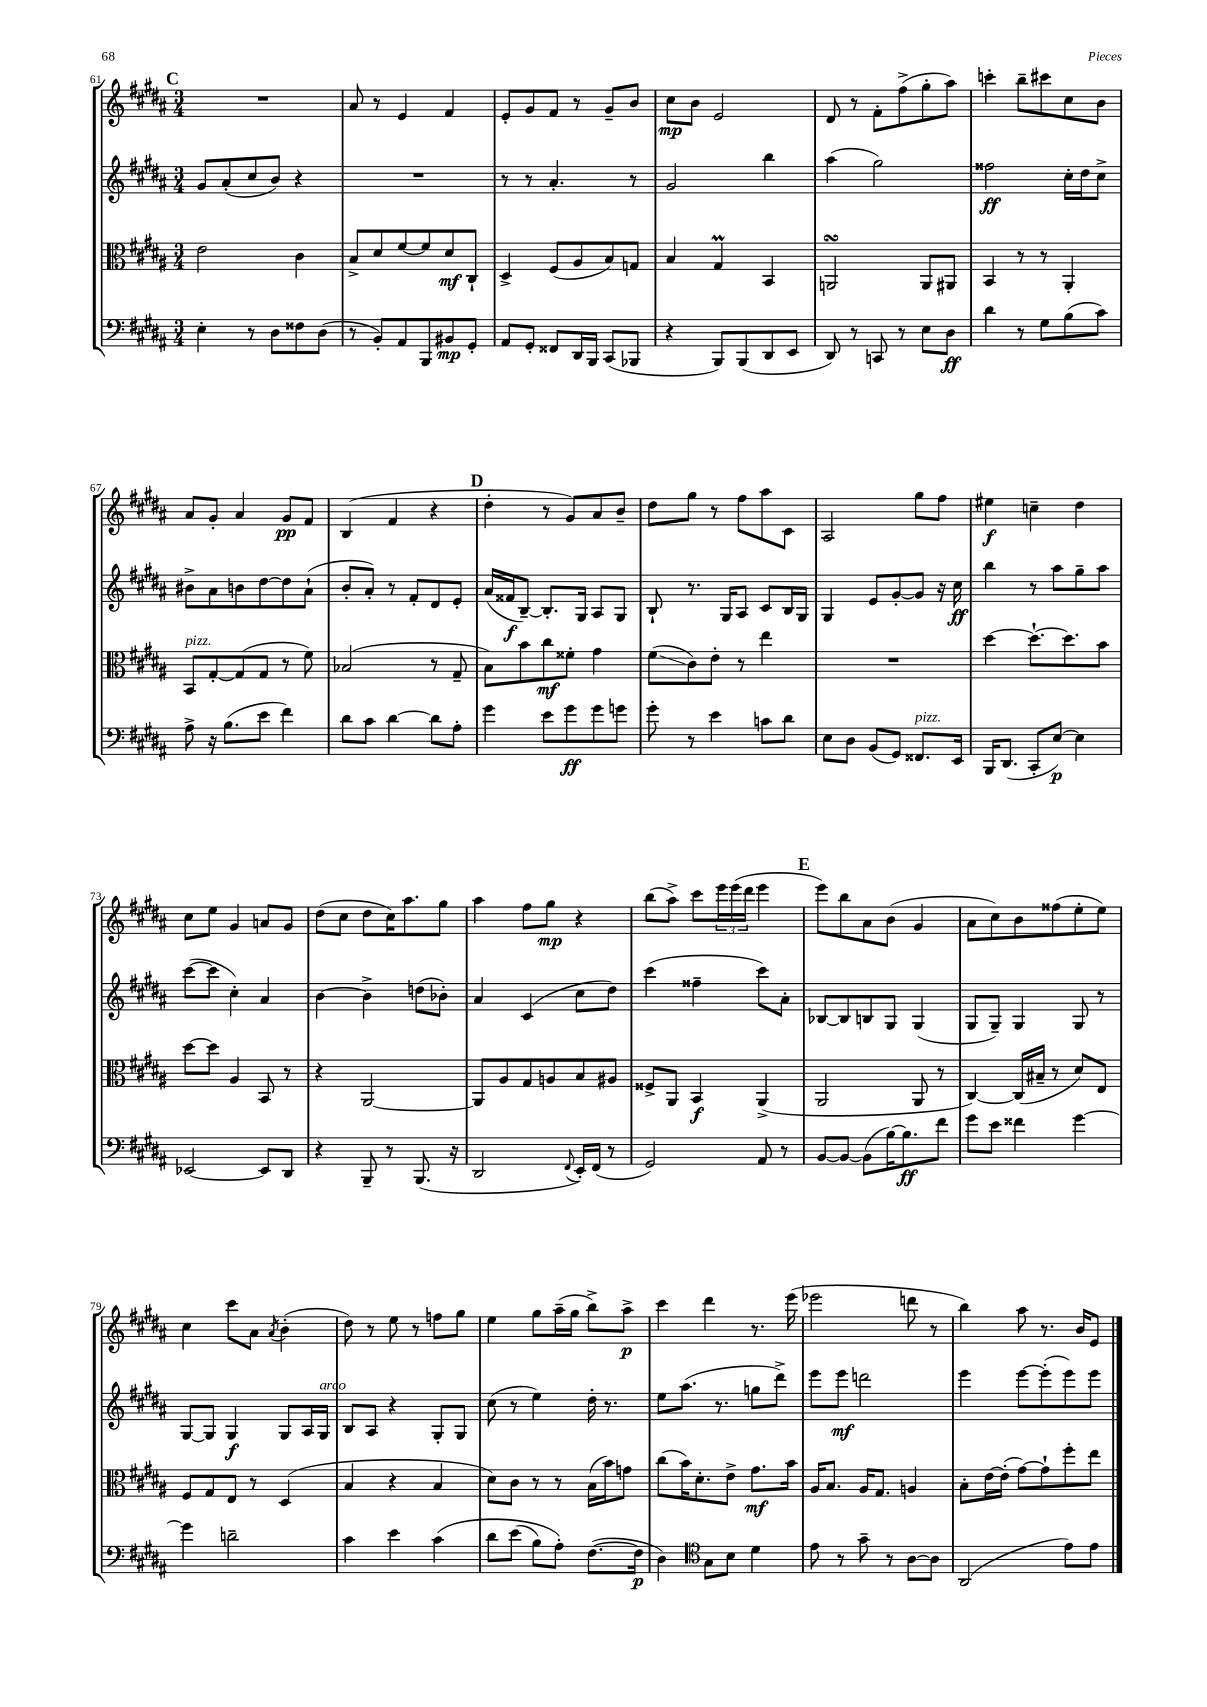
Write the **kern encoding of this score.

**kern	**kern	**kern	**kern
*staff4	*staff3	*staff2	*staff1
*clefF4	*clefC3	*clefG2	*clefG2
*k[f#c#g#d#a#]	*k[f#c#g#d#a#]	*k[f#c#g#d#a#]	*k[f#c#g#d#a#]
*M3/4	*M3/4	*M3/4	*M3/4
4E'	2e	8g#	2.r
.	.	(8a#'	.
8r	.	8cc#	.
8D#	.	8b)	.
8F##	4c#	4r	.
(8D#	.	.	.
=	=	=	=
8r	8B^	2.r	8a#
8BB')	8d#	.	8r
8AA#	[8f#	.	4e
8BBB	8f#]	.	.
8BB#	8d#	.	4f#
8GG#'	8C#`	.	.
=	=	=	=
8AA#	4D#^	8r	8e'
8GG#'	.	8r	8g#
8FF##	(8F#	4.a#'	8f#
16DD#	8A#	.	8r
16BBB	.	.	.
(8CC#	8B)	.	8g#~
8BBB-	8G	8r	8b
=	=	=	=
4r	4B	2g#	8cc#
.	.	.	8b
8BBB)	4G#	.	2e
(8BBB	.	.	.
8DD#	4BB	4bb	.
8EE	.	.	.
=	=	=	=
8DD#)	2AA	(4aa#	8d#
8r	.	.	8r
8CC	.	2gg#)	8f#'
8r	.	.	(8ff#^
8E	8AA	.	8gg#'
8D#	8AA#	.	8aa#)
=	=	=	=
4d#	4BB	2ff##	4ccc'
8r	8r	.	8bb~
8G#	8r	.	8ccc#
(8B	4AA#'	16cc#'	8cc#
.	.	16dd#	.
8c#)	.	8cc#^	8b
=	=	=	=
8A#^	8BB	8b#^	8a#
16r	[8G#'	8a#	8g#'
(8.B	.	.	.
.	(8G#]	8b	4a#
8e	8G#	[8dd#	.
4f#)	8r	8dd#]	8g#
.	8f#)	(8a#`	8f#
=	=	=	=
8d#	(2B-	8b'	(4B
8c#	.	8a#')	.
[4d#	.	8r	4f#
.	.	8f#'	.
8d#]	8r	8d#	4r
8A#'	8G#~	8e'	.
=	=	=	=
4g#	8B)	(16a#	4dd#'
.	.	16f##	.
.	8b	[8B~)	.
8e	8cc#	8.B']	8r
8g#	8f##'	.	8g#)
.	.	16G#	.
8g#	4g#	8A#	8a#
8g	.	8G#	8b~
=	=	=	=
8g#'	(8f#	8B`	8dd#
8r	8c#)	8.r	8gg#
4e	8e'	.	8r
.	.	16G#	.
.	8r	8A#	8ff#
8c	4ee	8c#	8aa#
8d#	.	16B	8c#
.	.	16G#	.
=	=	=	=
8E	2.r	4G#	2A#
8D#	.	.	.
(8BB	.	8e	.
8GG#)	.	[8g#'	.
8.FF##	.	8g#]	8gg#
.	.	16r	8ff#
16EE	.	16cc#	.
=	=	=	=
16BBB	[4dd#	4bb	4ee#
(8.DD#	.	.	.
8CC#'	8.dd#`_	8r	4cc~
[8E)	.	8aa#	.
.	8.dd#]	.	.
4E]	.	8gg#~	4dd#
.	8b	8aa#	.
=	=	=	=
[2EE-	[8dd#	([8ccc#	8cc#
.	8dd#]	8ccc#]	8ee
.	4A#	4cc#')	4g#
8EE-]	8BB	4a#	8a
8DD#	8r	.	8g#
=	=	=	=
4r	4r	[4b	(8dd#
.	.	.	8cc#
8BBB~	[2AA#	4b^]	8dd#
8r	.	.	16cc#)
.	.	.	8.aa#
(8.BBB	.	(8dd	.
.	.	8b-')	8gg#
16r	.	.	.
=	=	=	=
2DD#	8AA#]	4a#	4aa#
.	8A#	.	.
.	8G#	(4c#	8ff#
.	8A	.	8gg#
8qqFF#	.	.	.
16EE')	8B	8cc#	4r
(16FF#	.	.	.
8r	8A#	8dd#)	.
=	=	=	=
2GG#)	8F##^	(4ccc#	(8bb
.	8AA#	.	8aa#^)
.	4BB	4ff##~	8ccc#
.	.	.	24eee
.	.	.	(24eee
.	.	.	24ddd#
8AA#	(4AA#^	8ccc#)	4eee
8r	.	8a#'	.
=	=	=	=
[8BB	2AA#	[8B-	8eee)
8BB_	.	8B-]	8bb
(8BB]	.	8B	8a#
[16B)	.	8G#	(8b
8.B]	.	.	.
.	8AA#	(4G#	4g#
8f#	8r	.	.
=	=	=	=
8g#	[4C#)	8G#	8a#
8e	.	8G#~)	8cc#)
4f##	(16C#]	4G#	8b
.	16B#~	.	.
.	8r	.	(8ff##
[4g#	8d#)	8G#	8ee'
.	8E	8r	8ee)
=	=	=	=
4g#]	8F#	[8G#	4cc#
.	8G#	8G#]	.
2d~	8E	4G#	8ccc#
.	8r	.	8a#
.	.	.	8qa#
.	(4D#	8G#	(4b'
.	.	16A#	.
.	.	16G#	.
=	=	=	=
4c#	4B	8B	8dd#)
.	.	8A#	8r
4e	4r	4r	8ee
.	.	.	8r
&(4c#	4B	8G#'	8ff
.	.	8G#	8gg#
=	=	=	=
8d#	8d#)	(8cc#	4ee
(8e	8c#	8r	.
8B)	8r	4ee)	8gg#
8A#'&)	8r	.	(16aa#~
.	.	.	16gg#
([8.F#	(16B	16dd#'	8bb^)
.	16b)	8.r	.
.	8g	.	8aa#^
16F#]	.	.	.
=	=	=	=
4D#)	(8cc#	8ee	4ccc#
.	16b)	(8.aa#	.
.	8.d#'	.	.
*clefC4	*	*	*
8G#	.	.	4ddd#
.	.	8.r	.
8B	8e^	.	.
4d#	8.g#	8gg	8.r
.	.	8ddd#^)	.
.	16b	.	(16eee
=	=	=	=
8e	16A#	8eee	2eee-
.	8.B	.	.
8r	.	8eee	.
8g#~	16A#	2ddd	.
.	8.G#	.	.
8r	.	.	.
[8A#	4A	.	8ddd
8A#]	.	.	8r
=	=	=	=
(2AA#	8B'	4eee	4bb)
.	[16e	.	.
.	(16e']	.	.
.	[8g#)	[8eee	8aa#
.	8g#`]	(8eee']	8.r
8e)	8ff#'	8eee)	.
.	.	.	16b
8e	8ee	8eee	8e
==	==	==	==
*-	*-	*-	*-
